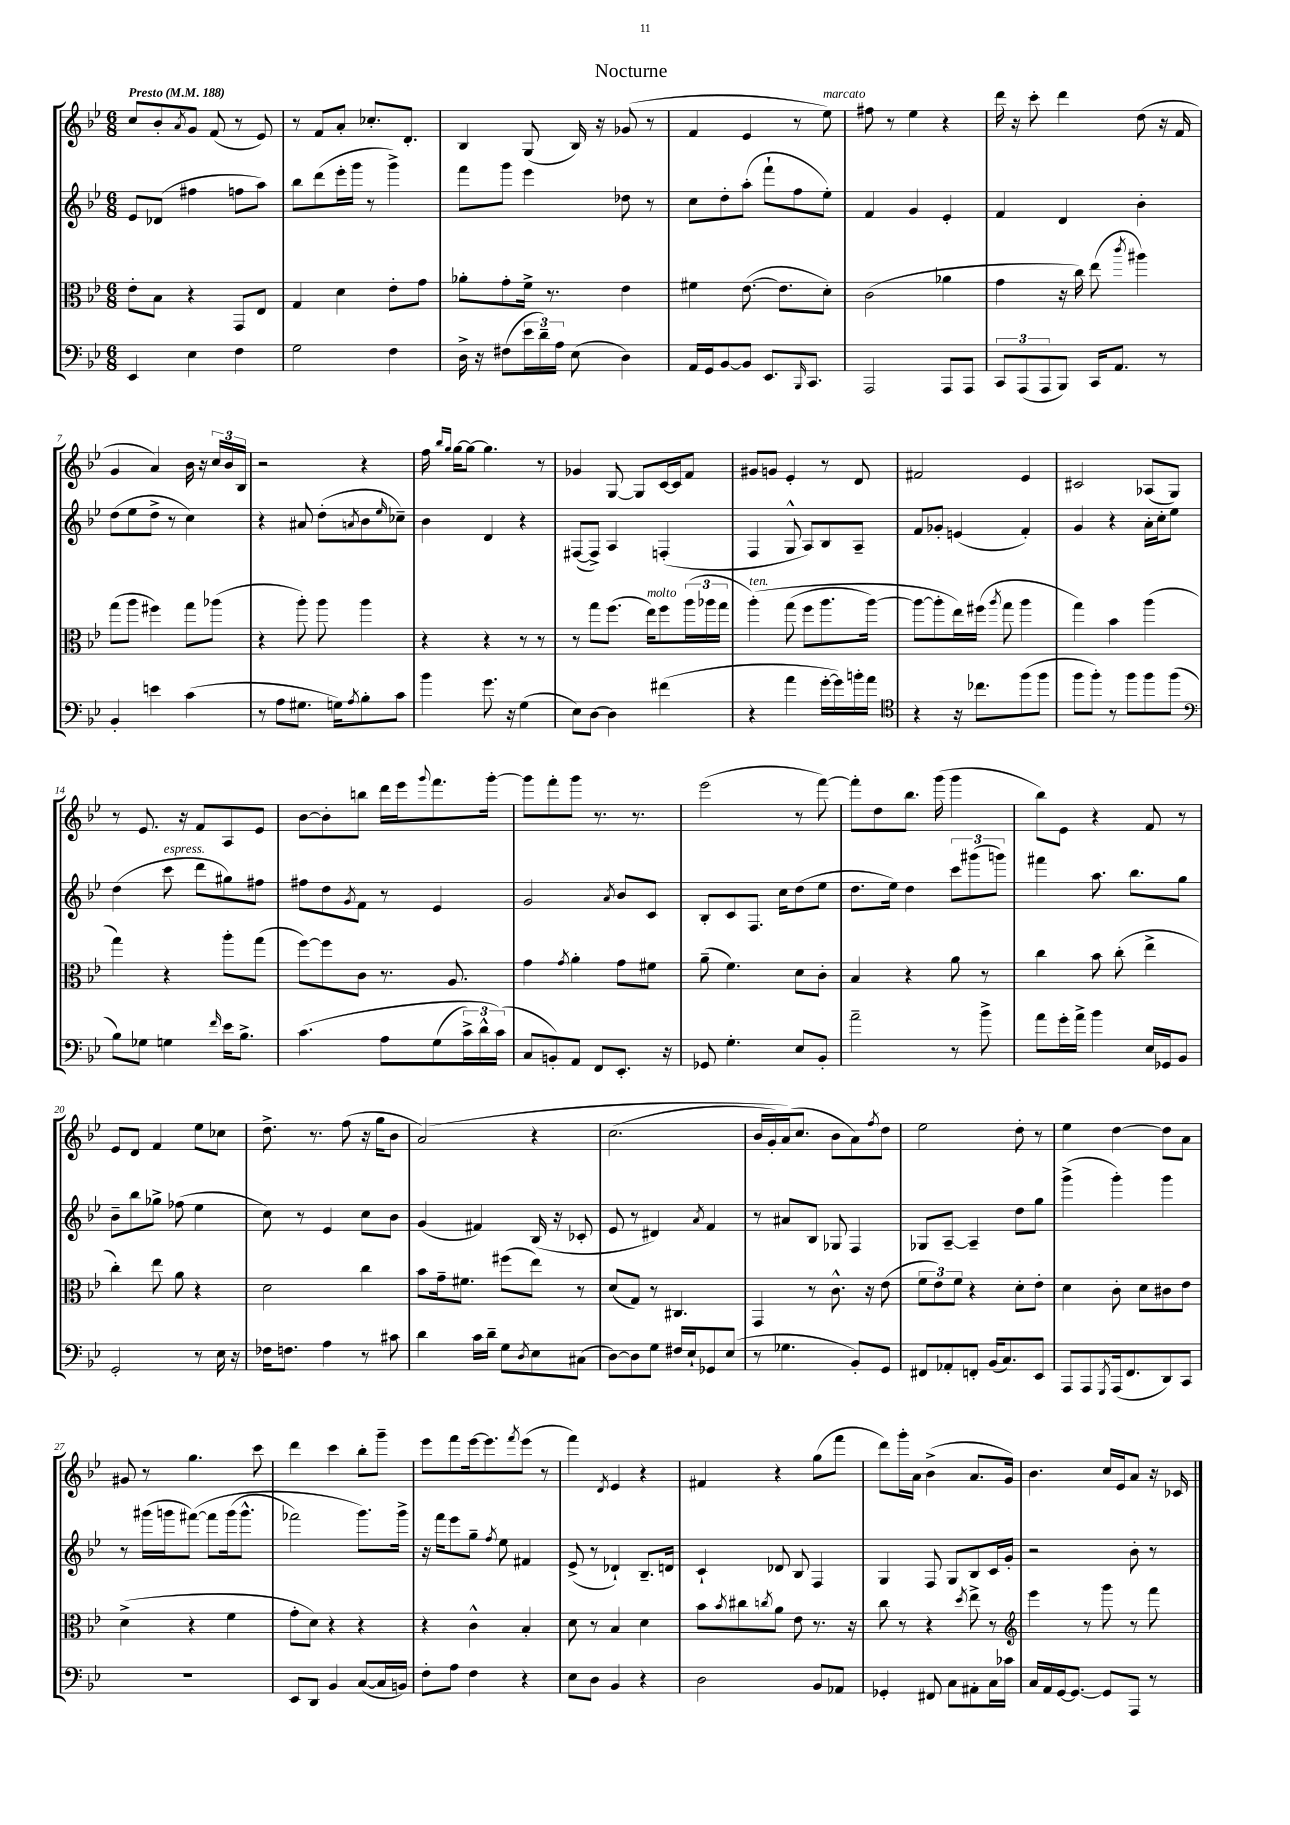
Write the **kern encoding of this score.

**kern	**kern	**kern	**kern
*staff4	*staff3	*staff2	*staff1
*clefF4	*clefC3	*clefG2	*clefG2
*k[b-e-]	*k[b-e-]	*k[b-e-]	*k[b-e-]
*M6/8	*M6/8	*M6/8	*M6/8
*MM188	*MM188	*MM188	*MM188
4EE-	8e-'	8e-	8cc
.	8B-	(8d-	8b-'
.	.	.	8qa
4E-	4r	4ff#	8g
.	.	.	(8f
4F	8GG	8ff	8r
.	8E-	8aa)	8e-)
=	=	=	=
2G	4G	8bb-	8r
.	.	(8ddd	8f
.	4d	16eee-'	8a'
.	.	16ggg	.
.	.	8r	8.cc-'
4F	8e-'	4ggg^)	.
.	.	.	8.d'
.	8g	.	.
=	=	=	=
16D^	8a-'	8fff	4B-
16r	.	.	.
(8F#	8g'	8ggg	.
24e-	16f^	4eee-	(8G
24d~)	.	.	.
.	8.r	.	.
24A	.	.	.
(8E-	.	.	16B-)
.	.	.	16r
4D)	4e-	8dd-	(8g-
.	.	8r	8r
=	=	=	=
16AA	4f#	8cc	4f
16GG	.	.	.
[8BB-	.	8dd'	.
8BB-]	([8.e-	(8aa'	4e-
8.EE-	.	8fff`	.
.	8.e-]	.	.
.	.	8ff	8r
16qqBBB-	.	.	.
8.CC	.	.	.
.	8d')	8ee-')	8ee-)
=	=	=	=
2AAA	(2c	4f	8ff#
.	.	.	8r
.	.	4g	4ee-
8AAA	4a-	4e-'	4r
8AAA	.	.	.
=	=	=	=
12CC	4g	4f	16ddd
.	.	.	16r
(12AAA	.	.	.
.	.	.	8ccc'
12AAA	.	.	.
8BBB-)	16r	4d	4ddd
.	16cc)	.	.
16CC	(8ee-	.	.
8.AA	.	.	.
.	8qccc	.	.
.	4aa#)	4b-'	(8dd
8r	.	.	16r
.	.	.	16f
=	=	=	=
4BB-'	(8gg	(8dd	4g
.	8aa	8ee-	.
4e	4ff#)	8dd^	4a)
.	.	8r	.
(4c	8gg	4cc)	16b-
.	.	.	16r
.	(8aa-	.	24cc
.	.	.	24b-
.	.	.	24B-
=	=	=	=
8r	4r	4r	2r
8A	.	.	.
8.G#	8aa')	8a#	.
.	8aa	(8dd'	.
16G)	.	.	.
8qA	.	8qa	.
8B-'	4aa	8b-	4r
.	.	16qqee-	.
8c	.	8cc-~)	.
=	=	=	=
4b-	4r	4b-	16ff
.	.	.	16qqbb-
.	.	.	16qqgg
.	.	.	[16gg
.	.	.	8gg_
8.g	4r	4d	4.gg]
16r	.	.	.
(4G	8r	4r	.
.	8r	.	8r
=	=	=	=
8E-)	8r	([8F#	4g-
[8D	8gg	8F#^])	.
4D]	(8.ff	4A	[8G
.	.	.	8G]
.	16ee-)	.	.
(4f#	8ff	(4F'	[16c
.	.	.	16c]
.	(24aa	.	8f
.	24aa-	.	.
.	24gg	.	.
=	=	=	=
4r	&(4aa')	4F	8g#
.	.	.	8g
4a	(8gg	8G^^	4e-'
.	8ff	8A)	.
[16g'	8.aa	8B-	8r
16g])	.	.	.
16b'	.	8A~	8d
16a	[16aa)	.	.
=	=	=	=
*clefC4	*	*	*
4r	8aa_	8f	2f#
.	8aa']	8g-'	.
16r	16ee-&)	(4e	.
8.cc-	(16ff#	.	.
.	8qaa	.	.
.	8gg	.	.
(8ff	4aa	4f')	4e-
8ff	.	.	.
=	=	=	=
8ff	4gg)	4g	2c#
8ff')	.	.	.
8r	4b-	4r	.
8ff	.	.	.
8ff	(4aa	16a'	(8A-
.	.	16cc'	.
(8ff	.	8ee-	8G)
=	=	=	=
*clefF4	*	*	*
8B-)	4gg)	(4dd	8r
8G-	.	.	8.e-
4G	4r	8ccc	.
.	.	.	16r
.	.	8ddd	8f
16qqf	.	.	.
16e-	8aa'	8gg#)	8A
8.B-^	.	.	.
.	(8gg	8ff#	8e-
=	=	=	=
&(4.c	[8ff)	8ff#	[8b-
.	8ff]	8dd	8b-']
.	.	8qg	.
.	8c	8f	8bb
8A	8.r	8r	16ddd
.	.	.	16eee-
.	.	.	8qqggg
(8G	.	4e-	8.fff
.	8.A	.	.
24c^)	.	.	.
24d^^	.	.	.
.	.	.	[16ggg'
(24c&)	.	.	.
=	=	=	=
8C	4g	2g	8ggg]
8BB')	.	.	8fff'
.	8qg	.	.
8AA	4a'	.	8ggg
8FF	.	.	8.r
.	.	8qa	.
8.EE-'	8g	8b-	.
.	.	.	8.r
.	8f#	8c	.
16r	.	.	.
=	=	=	=
8GG-	(8a~	8B-'	(2eee-
4.G'	4.f)	8c	.
.	.	8.F	.
.	.	16cc	.
8E-	8d	(8dd	8r
8BB-'	8c'	8ee-	[8fff)
=	=	=	=
2a~	4B-	8.dd	8fff']
.	.	.	8dd
.	.	16ee-)	.
.	4r	4dd	8.bb-
.	.	.	(16ggg
8r	8a	12ccc	4ggg
.	.	(12ggg#	.
8b-^	8r	.	.
.	.	12ggg)	.
=	=	=	=
8a	4cc	4fff#	8bb-)
16g'	.	.	8e-
16a^	.	.	.
4b-	8b-	8.aa	4r
.	(8cc'	.	.
.	.	8.bb-	.
16E-	4ee-^	.	8f
16GG-	.	.	.
8BB-	.	8gg	8r
=	=	=	=
2GG'	4cc')	8b-~	8e-
.	.	8bb-	8d
.	8ee-	8gg-^	4f
.	8a	(8ff-	.
8r	4r	4ee-	8ee-
16E-	.	.	8cc-
16r	.	.	.
=	=	=	=
16F-	2d	8cc)	8.dd^
8.F	.	.	.
.	.	8r	.
.	.	.	8.r
4A	.	4e-	.
.	.	.	(8ff
8r	4cc	8cc	16r
.	.	.	16gg
8c#	.	8b-	8b-
=	=	=	=
4d	8b-	(4g	&(2a)
.	16g~	.	.
.	8.f#	.	.
16c	.	4f#)	.
16d~	.	.	.
8G	(8ff#	.	.
8qD	.	.	.
8E-	8ee-)	(16B-	4r
.	.	16r	.
(8C#	8r	8c-'	.
=	=	=	=
[8D)	(8d	8e-	(2.cc
8D]	8G)	8r	.
8G	8r	4d#)	.
16F#	4.C#	.	.
16E-`	.	.	.
.	.	8qa	.
8GG-	.	4f	.
(8E-	.	.	.
=	=	=	=
8r	4GG	8r	16b-
.	.	.	16g')
4.G-	.	8a#	(16a&)
.	.	.	8.cc
.	8r	8B-	.
.	8.c^^	8G-	8b-
8BB-')	.	4F	8a)
.	16r	.	.
.	.	.	8qff
8GG	(8e-	.	8dd
=	=	=	=
8FF#	12f	8G-	2ee-
.	12e-)	.	.
8AA-'	.	[8A~	.
.	12f	.	.
8FF'	4r	4A~]	.
(16BB-	.	.	.
8.C)	.	.	.
.	8d'	8dd	8dd'
8EE-	8e-'	8gg	8r
=	=	=	=
8AAA	4d	(4ggg^	4ee-
8AAA	.	.	.
8qGGG	.	.	.
(16AAA	8c'	4ggg')	[4dd
8.FF	.	.	.
.	8d	.	.
8DD)	8c#	4ggg	8dd]
8CC	8e-	.	8a
=	=	=	=
2.r	(4d^	8r	8g#
.	.	(16ggg#	8r
.	.	16ggg	.
.	4r	&([8fff#)	4.gg
.	.	8fff#]	.
.	4f	(16ggg	.
.	.	8.ggg^^	.
.	.	.	8ccc
=	=	=	=
8EE-	8g'	2fff-)	4ddd
8DD	8d)	.	.
4BB-	4r	.	4ccc
([8C	4r	8.ggg&)	8bb-'
16C]	.	.	8ggg~
16BB)	.	16ggg^	.
=	=	=	=
8F'	4r	16r	8eee-
.	.	16fff	.
8A	.	8eee-	8fff
4F	4c^^	8gg~	[16eee-
.	.	.	8.eee-]
.	.	8qff	.
.	.	8ee-	.
.	.	.	8qfff
4r	4B-'	4f#	(8eee-
.	.	.	8r
=	=	=	=
8E-	8d	(8e-^	4fff)
8D	8r	8r	.
.	.	.	8qd
4BB-	4B-	4d-`)	4e-
4r	4d	8.B-~	4r
.	.	16d	.
=	=	=	=
2D	8b-	4c`	4f#
.	8qb-	.	.
.	8cc#	.	.
.	8qcc	.	.
.	8a	8d-	4r
.	8e-	8B-	.
8BB-	8.r	4F	(8gg
8AA-	.	.	8fff
.	16r	.	.
=	=	=	=
4GG-'	8cc	4G	8ddd)
.	8r	.	16ggg'
.	.	.	16a
8FF#	4r	8F	(4b-^
8C	.	8G	.
.	8qdd	.	.
8AA#'	8ee-^	8B-	8.a
16C	8r	16c	.
16c-	.	16g'	16g)
=	=	=	=
*	*clefG2	*	*
16C	4eee-	2r	4.b-
16AA	.	.	.
[16GG	.	.	.
8.GG_	.	.	.
.	8r	.	.
8GG]	8ggg	.	16cc
.	.	.	16e-
8AAA	8r	8b-'	8a
8r	8fff	8r	16r
.	.	.	16c-
==	==	==	==
*-	*-	*-	*-
